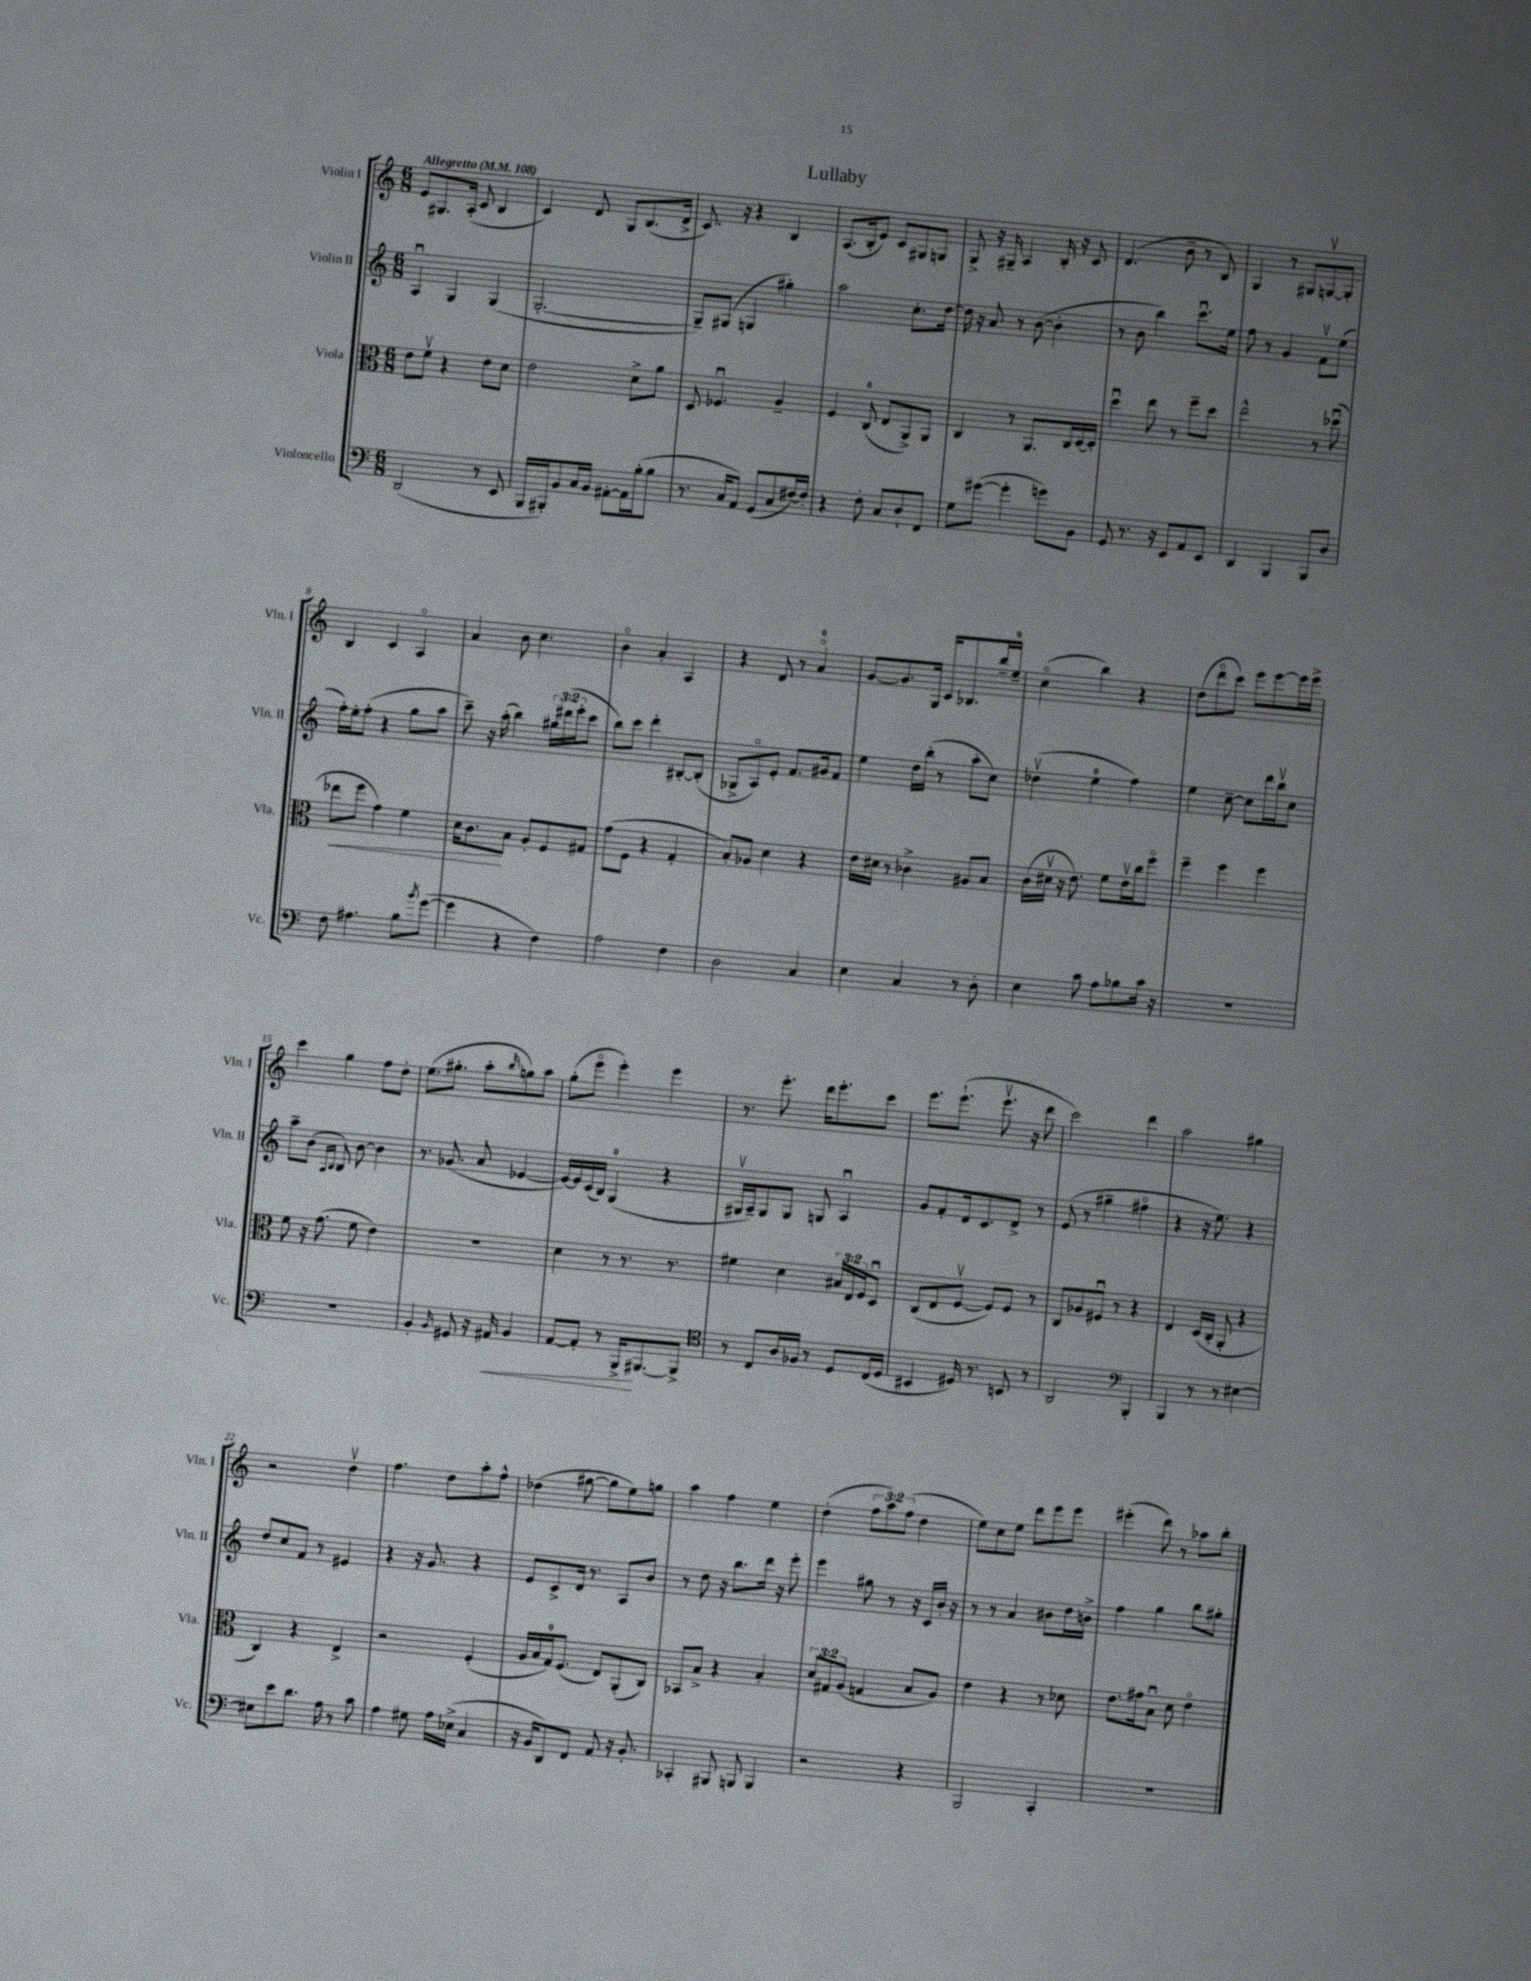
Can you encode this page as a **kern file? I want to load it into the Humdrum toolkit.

**kern	**dynam	**kern	**dynam	**kern	**kern
*part4	*part4	*part3	*part3	*part2	*part1
*staff4	*staff4	*staff3	*staff3	*staff2	*staff1
*I"Violoncello	*	*I"Viola	*	*I"Violin II	*I"Violin I
*I'Vc.	*	*I'Vla.	*	*I'Vln. II	*I'Vln. I
*clefF4	*	*clefC3	*	*clefG2	*clefG2
*k[]	*	*k[]	*	*k[]	*k[]
*M6/8	*	*M6/8	*	*M6/8	*M6/8
*MM108	*	*MM108	*	*MM108	*MM108
=1	=1	=1	=1	=1	=1
!	!	!	!	!	!LO:TX:a:B:t=Allegretto
(2DD/	.	8e\L	.	4Au/	8e/L
.	.	8fv\J	.	.	8.G#X/
.	.	4r	.	4G/	.
.	.	.	.	.	(16A'/Jk
.	.	.	.	.	8c/
8r	.	8e\L	.	(4G/	4B/
8EE/	.	8d\J	.	.	.
=2	=2	=2	=2	=2	=2
16BBB/LL	.	2e\	.	[2.G'/	4c/)
16BBB#X'/J)	.	.	.	.	.
8BB/	.	.	.	.	.
16C/L	.	.	.	.	8d/
16BB/JJ	.	.	.	.	.
[8AA#X'\L	.	.	.	.	8G/L
16AA#\L]	.	8d^\L	.	.	(8.B/
(16B'\J	.	.	.	.	.
8B\J	.	8a\J	.	.	.
.	.	.	.	.	16d^/Jk
=3	=3	=3	=3	=3	=3
8.r	.	8D/	.	8G~/L])	8.c/)
.	.	4.F-Xu/	.	(8G#X/J	.
16C/KL	.	.	.	.	16r
8AA/J)	.	.	.	4Gn/	4r
(8GG/L	.	.	.	.	.
8C/	.	4A~/	.	4gg#X'\)	4B/
[16F#X/L)	.	.	.	.	.
16F#'/JJ]	.	.	.	.	.
=4	=4	=4	=4	=4	=4
4r	.	4F/	.	2aa\	(8.A/L
.	.	.	.	.	16B'/k
8F'\	.	(8C/	.	.	8e/J)
8C/L	.	8E/L	.	.	8c/L
8D`/	.	8AA^/)	.	8.cc'\L	8G#X/
8FF/J	.	8AA/J	.	.	8Gn/J
.	.	.	.	[16dd\Jk	.
=5	=5	=5	=5	=5	=5
8G\L	.	4C/	.	16dd\]	8G^/
.	.	.	.	16r	.
([8g#X\J	.	.	.	8a/	16r
.	.	.	.	.	16G#X~/
4g#'\]	.	8r	.	8r	4A/
.	.	8.AA/L	.	([8b\	.
8gn\L)	.	.	.	4b'\]	16B'/
.	.	16C/L	.	.	16r
8BB\J	.	[16D/	.	.	8c/
.	.	16D'/JJ]	.	.	.
=6	=6	=6	=6	=6	=6
8GG/	.	4ddu\	.	8r	(4.d/
8.r	.	.	.	8b\	.
.	.	8ee\	.	4bb\)	.
16r	.	.	.	.	.
8EE/L	.	8r	.	.	8b~\
8AA/	.	8ff~\L	.	8.cccu\L	8r
8EE/J	.	8dd\J	.	.	8B/)
.	.	.	.	16ee\Jk	.
=7	=7	=7	=7	=7	=7
4DD/	.	2ee^^\	.	8ff\	4G/
.	.	.	.	8r	.
4BBB/	.	.	.	4g/	8r
.	.	.	.	.	8G#X/L
8BBB/L	.	8r	.	8fv\L	[8Gnv/
8D/J	.	(8dd-Xu\	.	(8ee\J	8G'/J]
!!LO:LB:g=z
=8	=8	=8	=8	=8	=8
!	!	!	!LO:HP:b	!	!
8F\	.	8ee-X\L	<	16ff'\LL)	4B/
.	.	.	.	16ee'\J	.
4.A#X\	.	8ff\J	.	(8ff'\J	.
.	.	4g\)	.	4r	4c/
8B\L	.	4f\	.	8gg\L	4A/
8qb/	.	.	.	.	.
([8g\J	.	.	.	8aa\J	.
=9	=9	=9	=9	=9	=9
4g\]	.	16d\KL	.	8ccc~\)	4a/
.	.	8.c\	.	.	.
.	.	.	.	16r	.
.	.	.	.	(16aa'\	.
4r	.	8B\J	[	4bb\)	8b\
.	.	8A'/L	.	.	4.cc\
4F\)	.	8F/	.	24gg#X\LL	.
.	.	.	.	(24ddd#X\	.
.	.	.	.	24eee'\J	.
.	.	8G#X/J	.	8ccc\J	.
=10	=10	=10	=10	=10	=10
2A\	.	(8g\L	.	8bb\L)	4b\
.	.	8F\J	.	8ccc\J	.
.	.	4r	.	4ddd'\	4a'/
4F\	.	4G'/	.	[8B#X'/L	4A/
.	.	.	.	(8B#'/J]	.
=11	=11	=11	=11	=11	=11
2D\	.	8B'/L)	.	8G-X^/L	4r
.	.	8A-X/J	.	8A/)	.
.	.	4d\	.	8e'/J	8d/
.	.	.	.	8.f/L	8r
4C/	.	4r	.	.	4a/
.	.	.	.	16g#X/k	.
.	.	.	.	8f/J	.
=12	=12	=12	=12	=12	=12
4E\	.	16e\LL	.	4ee\	[8g/L
.	.	16d#X\JJ	.	.	.
.	.	8r	.	.	8.g/]
4C/	.	4c-X^\	.	16dd\LL	.
.	.	.	.	(16bb'\JJ	16G/Jk
.	.	.	.	8r	16c/KL
.	.	.	.	.	8.B-X/
8r	.	8A#X/L	.	8aa'\L	.
8D'\	.	8B/J	.	8cc\J)	16bb~/L
.	.	.	.	.	16ee~/JJ
=13	=13	=13	=13	=13	=13
4E\	.	(16c\LL	.	(4dd-Xv\	(4cc\
.	.	16d#Xv\JJ	.	.	.
.	.	16r	.	.	.
.	.	8.e\)	.	.	.
8c\	.	.	.	4ee\	4bb\)
8A\L	.	8f\L	.	.	.
8B-X\	.	16ev\L	.	4ff\)	4r
.	.	16cc\J	.	.	.
16c\Jk	.	8ff\J	.	.	.
16r	.	.	.	.	.
=14	=14	=14	=14	=14	=14
2.r	.	4ff~\	.	4ee\	(8dd\L
.	.	.	.	.	8ddd\
.	.	4ff\	.	[8cc~\	8ccc\J)
.	.	.	.	8cc\L]	8eee\L
.	.	4ff\	.	16ddd\L	[8eee\
.	.	.	.	16bbv\J	.
.	.	.	.	8cc\J	16eee\L]
.	.	.	.	.	16eee^\JJ
!!LO:LB:g=z
=15	=15	=15	=15	=15	=15
2.r	.	8f\	.	8aa~\L	4ccc\
.	.	16r	.	(8b\J	.
.	.	(8.g\	.	.	.
.	.	.	.	16qqA/LL	.
.	.	.	.	16qqB/JJ	.
.	.	.	.	8B/)	4gg\
.	.	8f\	.	[8b\	.
.	.	4e\)	.	4b\]	8ff\L
.	.	.	.	.	8dd'\J
=16	=16	=16	=16	=16	=16
4BB'/	.	2.r	.	8.r	(8.ee\L
.	.	.	.	(8.g-X/	8.gg#X'\J
16qqBB/	.	.	.	.	.
8GG#X/	.	.	.	.	.
16r	.	.	.	8a/	8aa'\L
!	!LO:HP:b	!	!	!	!
16AA#X/	<	.	.	.	.
.	.	.	.	.	16qqbb/
4BB/	.	.	.	[4e-X/	8ggn\)
.	.	.	.	.	8aa\J
=17	=17	=17	=17	=17	=17
[8AA/L	.	4d\	.	16e-/LL_)	(8gg'\L
.	.	.	.	16e-/]	.
8AA'/J]	.	.	.	(16c/	8eee\J
.	.	.	.	16B/JJ)	.
8r	.	8r	.	(4G/	4eee'\)
16BBB^/KL	.	8.r	.	.	.
[8.BBB#X/	[	.	.	.	.
.	.	.	.	4r	4eee\
.	.	8.r	.	.	.
8BBB#^/J]	.	.	.	.	.
=18	=18	=18	=18	=18	=18
*clefC4	*	*	*	*	*
8r	.	4f#X\	.	16G#Xv/LL	8.r
.	.	.	.	16A~/J)	.
8C/L	.	.	.	8G#/	.
.	.	.	.	.	8.eee'\
16A/L	.	4d\	.	8G#/J	.
16F-X/JJ	.	.	.	.	.
8r	.	.	.	8Gn/	16ddd\KL
.	.	.	.	.	8.eee'\
8D/L	.	24B#X/LL	.	4Au/	.
.	.	24E/	.	.	.
.	.	24F/J	.	.	.
(16C/L	.	8Du/J	.	.	8ccc\J
16D/JJ	.	.	.	.	.
=19	=19	=19	=19	=19	=19
4BB#X/	.	(8C/L	.	8g/L	8.eee\L
.	.	8E/	.	8f'/	.
.	.	.	.	.	(8.eee`\J
16D#X/)	.	[8Fv/J	.	16d/k	.
8.r	.	.	.	8.c/	.
.	.	8F/L])	.	.	8.eeev\
8BBn/	.	8F/J	.	8d^/J	.
.	.	.	.	.	16r
8r	.	8r	.	8r	8ddd\
=20	=20	=20	=20	=20	=20
2AA/	.	8C/L	.	(8e/	2ccc\)
.	.	8A-X/	.	8r	.
.	.	8F#Xu/J	.	4gg#X~\	.
.	.	8r	.	.	.
*clefF4	*	*	*	*	*
4BBB'/	.	4r	.	4ff#X\	4ddd\
=21	=21	=21	=21	=21	=21
4BBB/	.	4E/	.	4r	2aa\
8r	.	(16D/LL	.	16r	.
.	.	16C'/JJ	.	8.ee\)	.
8r	.	8AA'/	.	.	.
[4E#X\	.	4r	.	4r	4gg#X\
!!LO:LB:g=z
=22	=22	=22	=22	=22	=22
8E#X\L]	.	4C/)	.	8dd/L	2r
8e\	.	.	.	8cc/	.
8.d\J	.	4r	.	8f/J	.
.	.	.	.	8r	.
16A\	.	.	.	.	.
8r	.	4E^/	.	4e#X/	4ddv\
8c\	.	.	.	.	.
=23	=23	=23	=23	=23	=23
4A\	.	2r	.	4r	4.ff\
8G#X\	.	.	.	16r	.
.	.	.	.	8.g/	.
16A\LL	.	.	.	.	8dd\L
(16E-X^\JJ	.	.	.	.	.
4C/	.	(4F'/	.	4r	8aa'\
.	.	.	.	.	8ff^^\J
=24	=24	=24	=24	=24	=24
16r	.	16A/LL	.	8e/L	(4dd-X\
16BB/KL	.	16B/	.	.	.
8DD/)	.	16G/J)	.	8c^/	.
.	.	(8.F/J	.	.	.
8FF/J	.	.	.	16d/Jk	[8gg#X\
.	.	.	.	8.r	.
8AA/	.	8E/L)	.	.	8gg#\L]
16r	.	(8AA'/	.	8A/L	8ee\)
8.BB'/	.	.	.	.	.
.	.	8C/J)	.	8b/J	8ggn\J
=25	=25	=25	=25	=25	=25
4CC-X'/	.	8BB-X/L	.	8r	4aa\
.	.	8B^/J	.	8dd\	.
8BBB#X/	.	4r	.	16r	4ff\
.	.	.	.	8.bb\L	.
8BBBn/	.	.	.	.	.
4BBB/	.	4B'/	.	16ddd\Jk	4ee\
.	.	.	.	16r	.
.	.	.	.	8eee'\	.
=26	=26	=26	=26	=26	=26
2r	.	12d/L	.	4eee\	(4dd'\
.	.	12G#X/	.	.	.
.	.	(12A/J	.	.	.
.	.	4Gn/	.	8gg#X\	12ff\L
.	.	.	.	.	12aa\)
.	.	.	.	8r	.
.	.	.	.	.	(12ff\J
4r	.	8B/L	.	16r	4dd\
.	.	.	.	16c/LL	.
.	.	8A/J)	.	16b'/JJ	.
.	.	.	.	16r	.
=27	=27	=27	=27	=27	=27
2BBB/	.	4e\	.	8r	8ee\L)
.	.	.	.	8r	8cc\
.	.	4r	.	4a/	8ee\J
.	.	.	.	.	8ddd\L
4CC'/	.	8r	.	8b#X\L	8eee\
.	.	8d-X\	.	16dd\L	8eee\J
.	.	.	.	16bn^\JJ	.
=28	=28	=28	=28	=28	=28
2.r	.	8.e\L	.	4ff\	(4eee#X'\
.	.	16g#X\k	.	.	.
.	.	8Bu\J	.	4gg\	8ddd\)
.	.	8d\	.	.	8r
.	.	4e\	.	8bb\L	8aa-X\L
.	.	.	.	8gg#X'\J	8bb'\J
==	==	==	==	==	==
*-	*-	*-	*-	*-	*-
